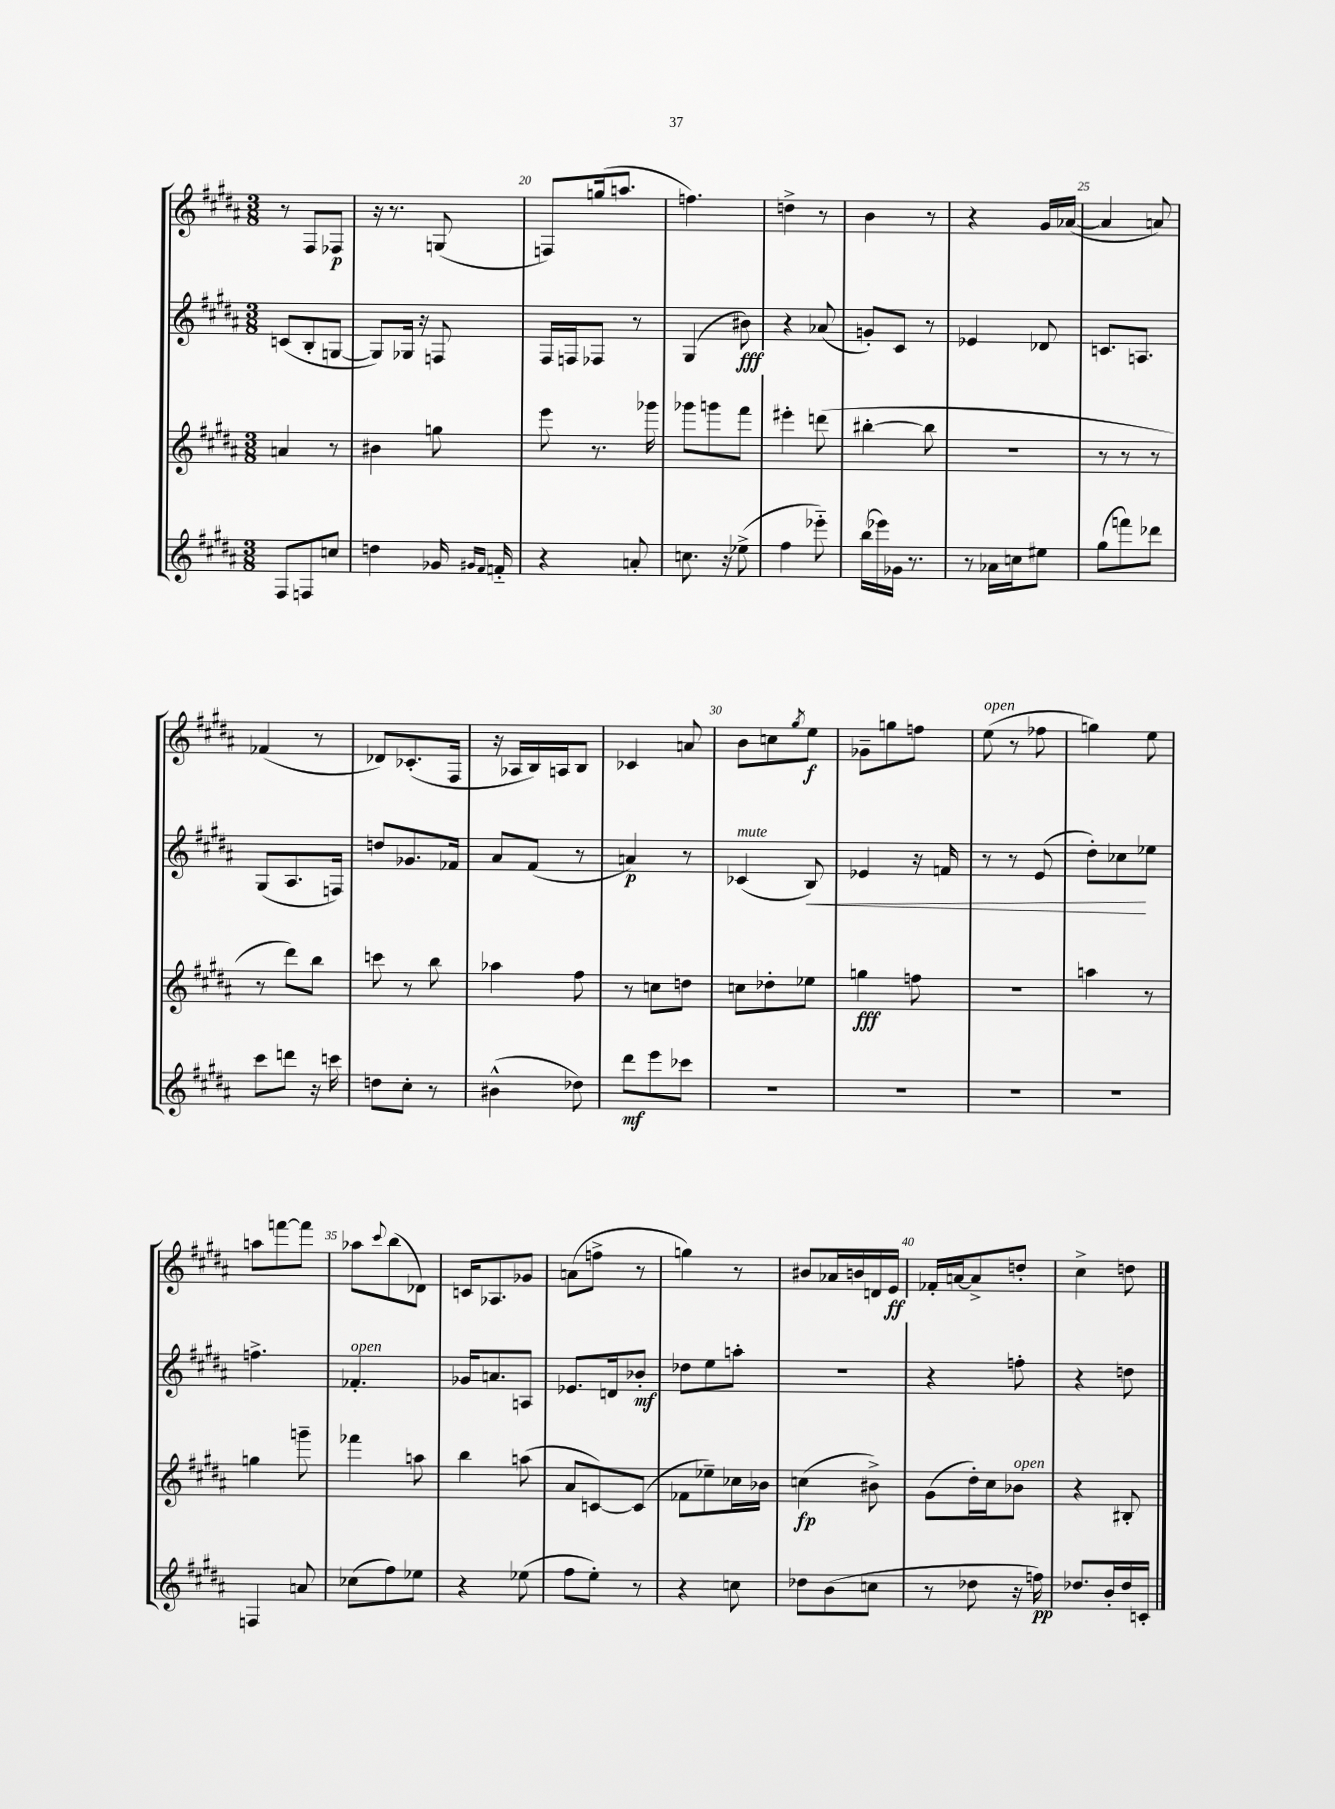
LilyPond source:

<<
\new StaffGroup <<
\new Staff = "s0" {
    \clef treble \key b \major \numericTimeSignature \time 3/8
    r8 fis8 fes8\p |
    r16 r8. g8( |
    f8) g''16( a''8. |
    f''4.) |
    d''4-> r8 |
    b'4 r8 |
    r4 gis'16 aes'16~( |
    aes'4 a'8) |
    fes'4( r8 |
    des'8) ces'8.-.( fis16 |
    r16 aes16 b16) a16 b8 |
    ces'4 a'8 |
    b'8 c''8 \acciaccatura { gis''8 } e''8\f |
    ges'8-- g''8 f''8 |
    e''8^\markup { \italic "open" }( r8 fes''8 |
    g''4) e''8 |
    a''8 f'''8~ f'''8 |
    aes''8 \appoggiatura { cis'''8 } b''8( des'8) |
    c'16 aes8. ges'8 |
    a'8( f''8-> r8 |
    g''4) r8 |
    bis'8 aes'16 b'16 d'16 e'16\ff |
    fes'16-. a'16~ a'8-> d''8-. |
    cis''4-> d''8 \bar "|." |
}
\new Staff = "s1" {
    \clef treble \key b \major \numericTimeSignature \time 3/8
    c'8( b8-. g8~ |
    g8) ges16 r16 f8 |
    fis16 f16 fes8 r8 |
    gis4( bis'8\fff) |
    r4 aes'8( |
    g'8-.) cis'8 r8 |
    ees'4 des'8 |
    c'8. a8. |
    gis8( ais8. f16) |
    d''8 ges'8. fes'16 |
    ais'8 fis'8( r8 |
    a'4\p) r8 |
    ces'4^\markup { \italic "mute" }( b8\<) |
    ees'4 r16 f'16 |
    r8 r8 e'8( |
    dis''8-.) ces''8\! ees''8 |
    f''4.-> |
    fes'4.-.^\markup { \italic "open" } |
    ges'16 a'8. a8 |
    ees'8. d'16 bes'8-.\mf |
    des''8 e''8 a''8-. |
    R4. |
    r4 f''8-. |
    r4 d''8 \bar "|." |
}
\new Staff = "s2" {
    \clef treble \key b \major \numericTimeSignature \time 3/8
    a'4 r8 |
    bis'4 g''8 |
    e'''8 r8. ges'''16 |
    ges'''8 g'''8 fis'''8 |
    eis'''4-. d'''8( |
    bis''4~-. bis''8 |
    r4. |
    r8 r8 r8 |
    r8 dis'''8) b''8 |
    c'''8 r8 b''8 |
    aes''4 fis''8 |
    r8 c''8 d''8 |
    c''8 des''8-. ees''8 |
    g''4\fff f''8 |
    R4. |
    a''4 r8 |
    g''4 g'''8-- |
    fes'''4 a''8 |
    b''4 a''8( |
    ais'8 c'8~) c'8( |
    fes'8 ees''8--) ces''16 bes'16 |
    c''4\fp( bis'8->) |
    gis'8( dis''16-.) cis''16 bes'8^\markup { \italic "open" } |
    r4 bis8-. \bar "|." |
}
\new Staff = "s3" {
    \clef treble \key b \major \numericTimeSignature \time 3/8
    fis8 f8 c''8 |
    d''4 ges'16 \grace { gis'16 fis'16 } f'16-_ |
    r4 a'8-. |
    c''8. r16 ees''8->( |
    fis''4 ees'''8-_) |
    b''16( ees'''16) ges'16 r8. |
    r8 aes'16 c''16 eis''8 |
    gis''8( f'''8) des'''8 |
    cis'''8 d'''8 r16 c'''16 |
    d''8 cis''8-. r8 |
    bis'4-^( des''8) |
    dis'''8\mf e'''8 ces'''8 |
    R4. |
    R4. |
    R4. |
    R4. |
    f4 a'8 |
    ces''8( fis''8) ees''8 |
    r4 ees''8( |
    fis''8 e''8-.) r8 |
    r4 c''8 |
    des''8 b'8( c''8 |
    r8 des''8 r16 f''16\pp) |
    des''8. b'16-. des''16 c'16-. \bar "|." |
}
>>
>>
\layout { \context { \Score currentBarNumber = #18 \override BarNumber.break-visibility = ##(#f #t #t) barNumberVisibility = #(every-nth-bar-number-visible 5) } }
